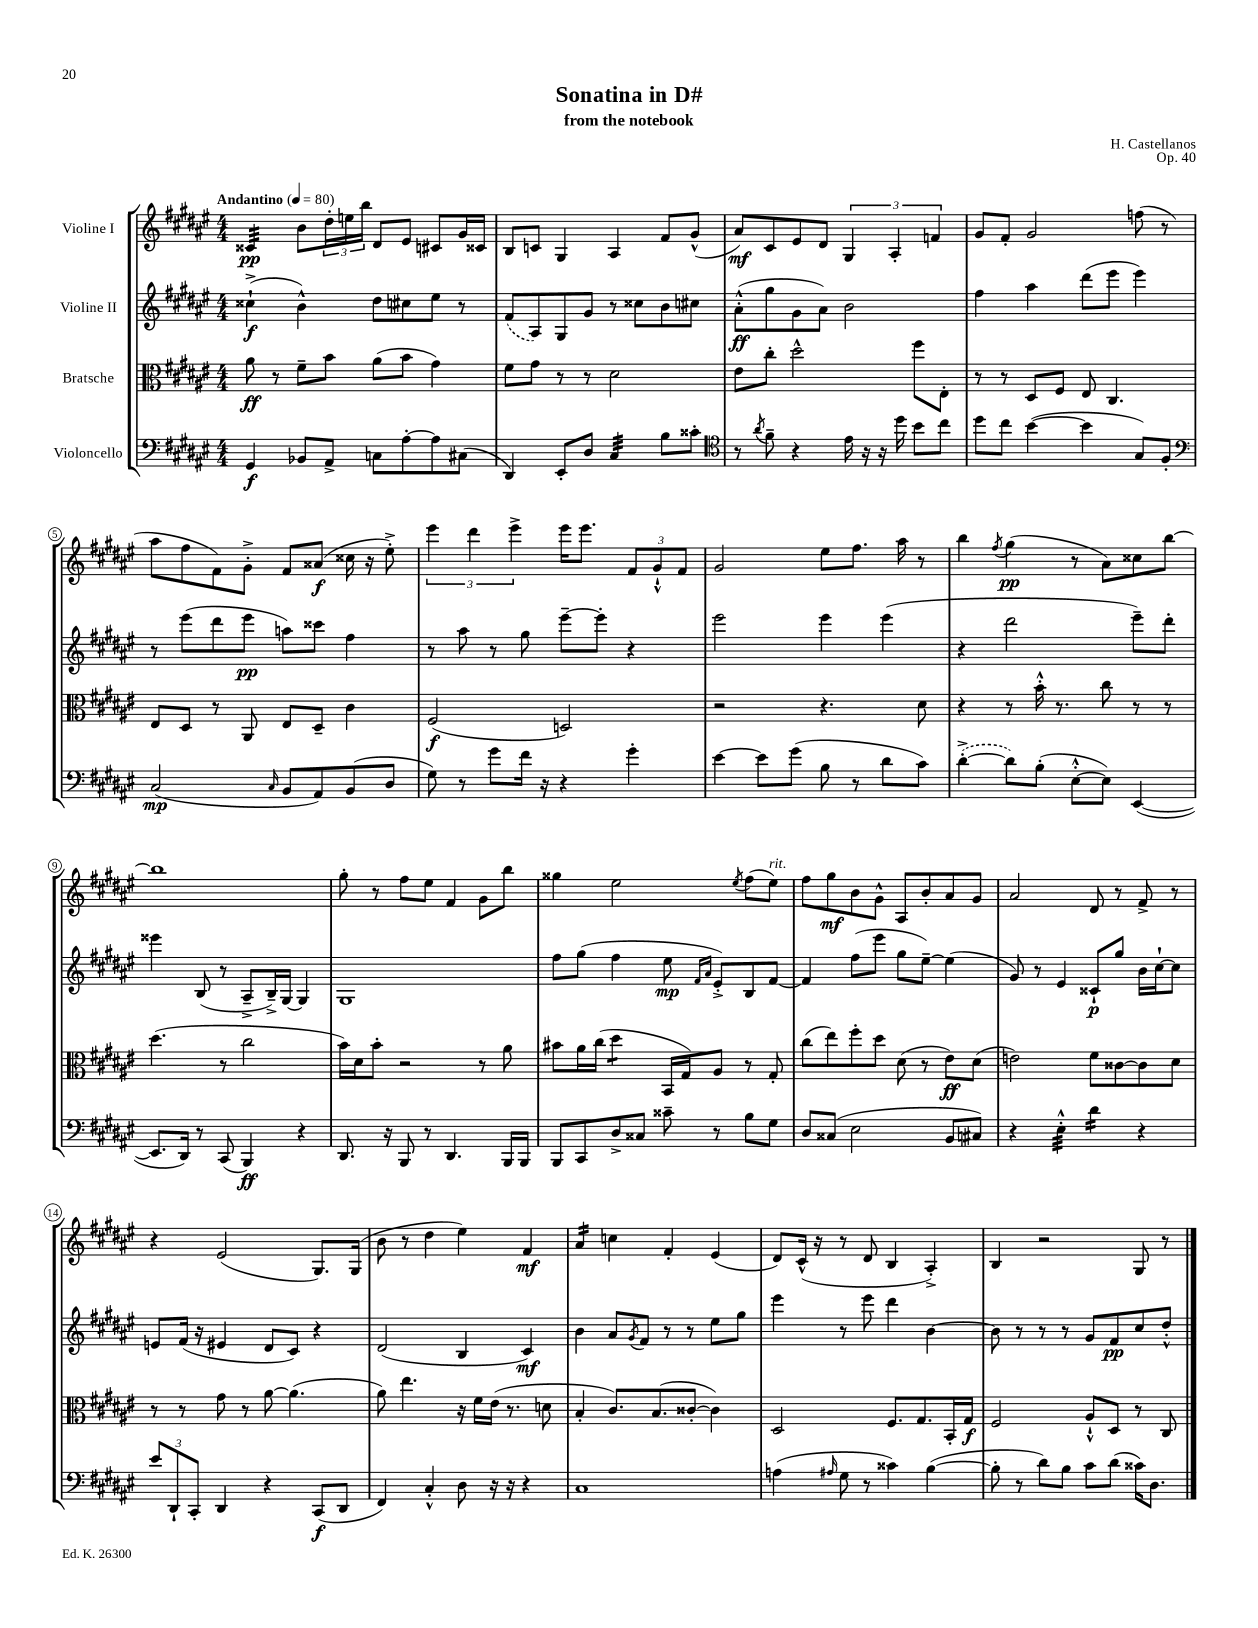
\header { title = "Sonatina in D#" composer = "H. Castellanos" subtitle = "from the notebook" opus = "Op. 40" }
<<
\new StaffGroup <<
\new Staff = "s0" \with { instrumentName = "Violine I" } {
    \clef treble \key fis \major \numericTimeSignature \time 4/4 \tempo "Andantino" 4 = 80
    cisis'4:32\pp b'8 \tuplet 3/2 { dis''16-. e''16 b''16 } dis'8 eis'8 cis'8 gis'16 cisis'16 |
    b8 c'8 gis4 ais4 fis'8 gis'8-^( |
    ais'8\mf) cis'8 eis'8 dis'8 \tuplet 3/2 { gis4 ais4-. f'4 } |
    gis'8 fis'8-. gis'2 f''8( r8 |
    ais''8 fis''8 fis'8) gis'8-.-> fis'8 aisis'8\f( cisis''16 r16 eis''8-.->) |
    \tuplet 3/2 { eis'''4 dis'''4 eis'''4-> } eis'''16 eis'''8. \tuplet 3/2 { fis'8 gis'8-!-^ fis'8 } |
    gis'2 eis''8 fis''8. ais''16 r8 |
    b''4 \acciaccatura { fis''8 } gis''4\pp( r8 ais'8) cisis''8 b''8~ |
    b''1 |
    gis''8-. r8 fis''8 eis''8 fis'4 gis'8 b''8 |
    gisis''4 eis''2 \acciaccatura { eis''8 } fis''8( eis''8^\markup { \italic "rit." }) |
    fis''8 gis''8\mf b'8 gis'8-^ ais8 b'8-. ais'8 gis'8 |
    ais'2 dis'8 r8 fis'8-> r8 |
    r4 eis'2( gis8.) gis16( |
    b'8 r8 dis''4 eis''4) fis'4\mf |
    ais'4:16 c''4 fis'4-. eis'4( |
    dis'8) cis'16-^( r16 r8 dis'8 b4 ais4-.->) |
    b4 r2 gis8 r8 \bar "|." |
}
\new Staff = "s1" \with { instrumentName = "Violine II" } {
    \clef treble \key fis \major \numericTimeSignature \time 4/4
    cisis''4-!->\f( b'4-^) dis''8 cis''8 eis''8 r8 |
    \once \slurDashed fis'8( ais8) gis8 gis'8 r8 cisis''8 b'8 cis''8 |
    ais'8-.-^\ff( gis''8 gis'8 ais'8) b'2 |
    fis''4 ais''4 dis'''8( eis'''8 eis'''4) |
    r8 eis'''8( dis'''8 eis'''8\pp a''8) cisis'''8 fis''4 |
    r8 ais''8 r8 gis''8 eis'''8~-- eis'''8-. r4 |
    eis'''2 eis'''4 eis'''4( |
    r4 dis'''2 eis'''8--) dis'''8-. |
    eisis'''4 b8( r8 ais8---> b16--->) gis16~ gis4 |
    gis1 |
    fis''8 gis''8( fis''4 eis''8\mp \grace { fis'16 ais'16 } eis'8-.->) b8 fis'8~ |
    fis'4 fis''8( eis'''8 gis''8 eis''8~--) eis''4( |
    gis'8) r8 eis'4 cisis'8-!\p gis''8 b'16 cis''16~-! cis''8 |
    e'8 fis'16( r16 eis'4 dis'8 cis'8) r4 |
    dis'2( b4 cis'4\mf) |
    b'4 ais'8 \acciaccatura { gis'8 } fis'8 r8 r8 eis''8 gis''8 |
    eis'''4 r8 eis'''8 dis'''4 b'4~ |
    b'8 r8 r8 r8 gis'8 fis'8\pp cis''8 dis''8-.-^ \bar "|." |
}
\new Staff = "s2" \with { instrumentName = "Bratsche" } {
    \clef alto \key fis \major \numericTimeSignature \time 4/4
    ais'8\ff r8 fis'8-- b'8 ais'8( b'8 gis'4) |
    fis'8 gis'8 r8 r8 dis'2 |
    eis'8 cis''8-. dis''2-^ fis''8 eis8-. |
    r8 r8 dis8 fis8 eis8 cis4. |
    eis8 dis8 r8 ais,8 eis8 dis8-- cis'4 |
    fis2\f( d2) |
    r2 r4. dis'8 |
    r4 r8 b'16-.-^ r8. cis''8 r8 r8 |
    dis''4.( r8 cis''2 |
    b'16) dis'16 b'8-. r2 r8 ais'8 |
    bis'8 ais'16 cis''16( dis''4:8 b,16 gis16) ais8 r8 gis8-. |
    cis''8( eis''8) fis''8-. dis''8 dis'8( r8 eis'8\ff) dis'8( |
    e'2) fis'8 cisis'8~ cisis'8 dis'8 |
    r8 r8 gis'8 r8 ais'8~ ais'4.( |
    ais'8) eis''4. r16 fis'16 eis'16( r8. d'8 |
    b4-. cis'8.) b8.( cisis'8~-. cisis'4) |
    dis2 fis8. gis8. b,16-. gis16\f |
    fis2 ais8-!-^ dis8 r8 cis8 \bar "|." |
}
\new Staff = "s3" \with { instrumentName = "Violoncello" } {
    \clef bass \key fis \major \numericTimeSignature \time 4/4
    gis,4\f bes,8 ais,8-> c8 ais8~-. ais8 cis8( |
    dis,4) eis,8-. dis8 cis4:32 b8 cisis'8-. |
    \clef tenor r8 \acciaccatura { ais'8 } fis'8-- r4 eis'16 r16 r16 dis''16 b'8 cis''8 |
    dis''8 cis''8 b'4~( b'4 gis8) fis8-. |
    \clef bass cis2\mp( \grace { cis16 } b,8 ais,8) b,8( dis8 |
    gis8) r8 gis'8 fis'16 r16 r4 gis'4-. |
    eis'4~ eis'8 gis'8( b8 r8 dis'8 cis'8) |
    \once \slurDashed dis'4~-.->( dis'8) b8-.( eis8~-.-^ eis8) eis,4~( |
    eis,8. dis,16) r8 cis,8( b,,4\ff) r4 |
    dis,8. r16 b,,8 r8 dis,4. b,,16 b,,16 |
    b,,8 cis,8 dis8-> cisis8 cisis'8-- r8 b8 gis8 |
    dis8 cisis8( eis2 b,8 cis8) |
    r4 eis4:32-.-^ dis'4:16 r4 |
    \tuplet 3/2 { eis'8 dis,8-! cis,8-. } dis,4 r4 cis,8\f( dis,8 |
    fis,4) cis4-.-^ dis8 r16 r16 r4 |
    cis1 |
    a4( \grace { ais16 } gis8 r8 cisis'4) b4~( |
    b8-. r8 dis'8) b8 cis'8 dis'8( cisis'16) dis8. \bar "|." |
}
>>
>>
\layout { \context { \Score \override BarNumber.stencil = #(make-stencil-circler 0.1 0.3 ly:text-interface::print) } }
